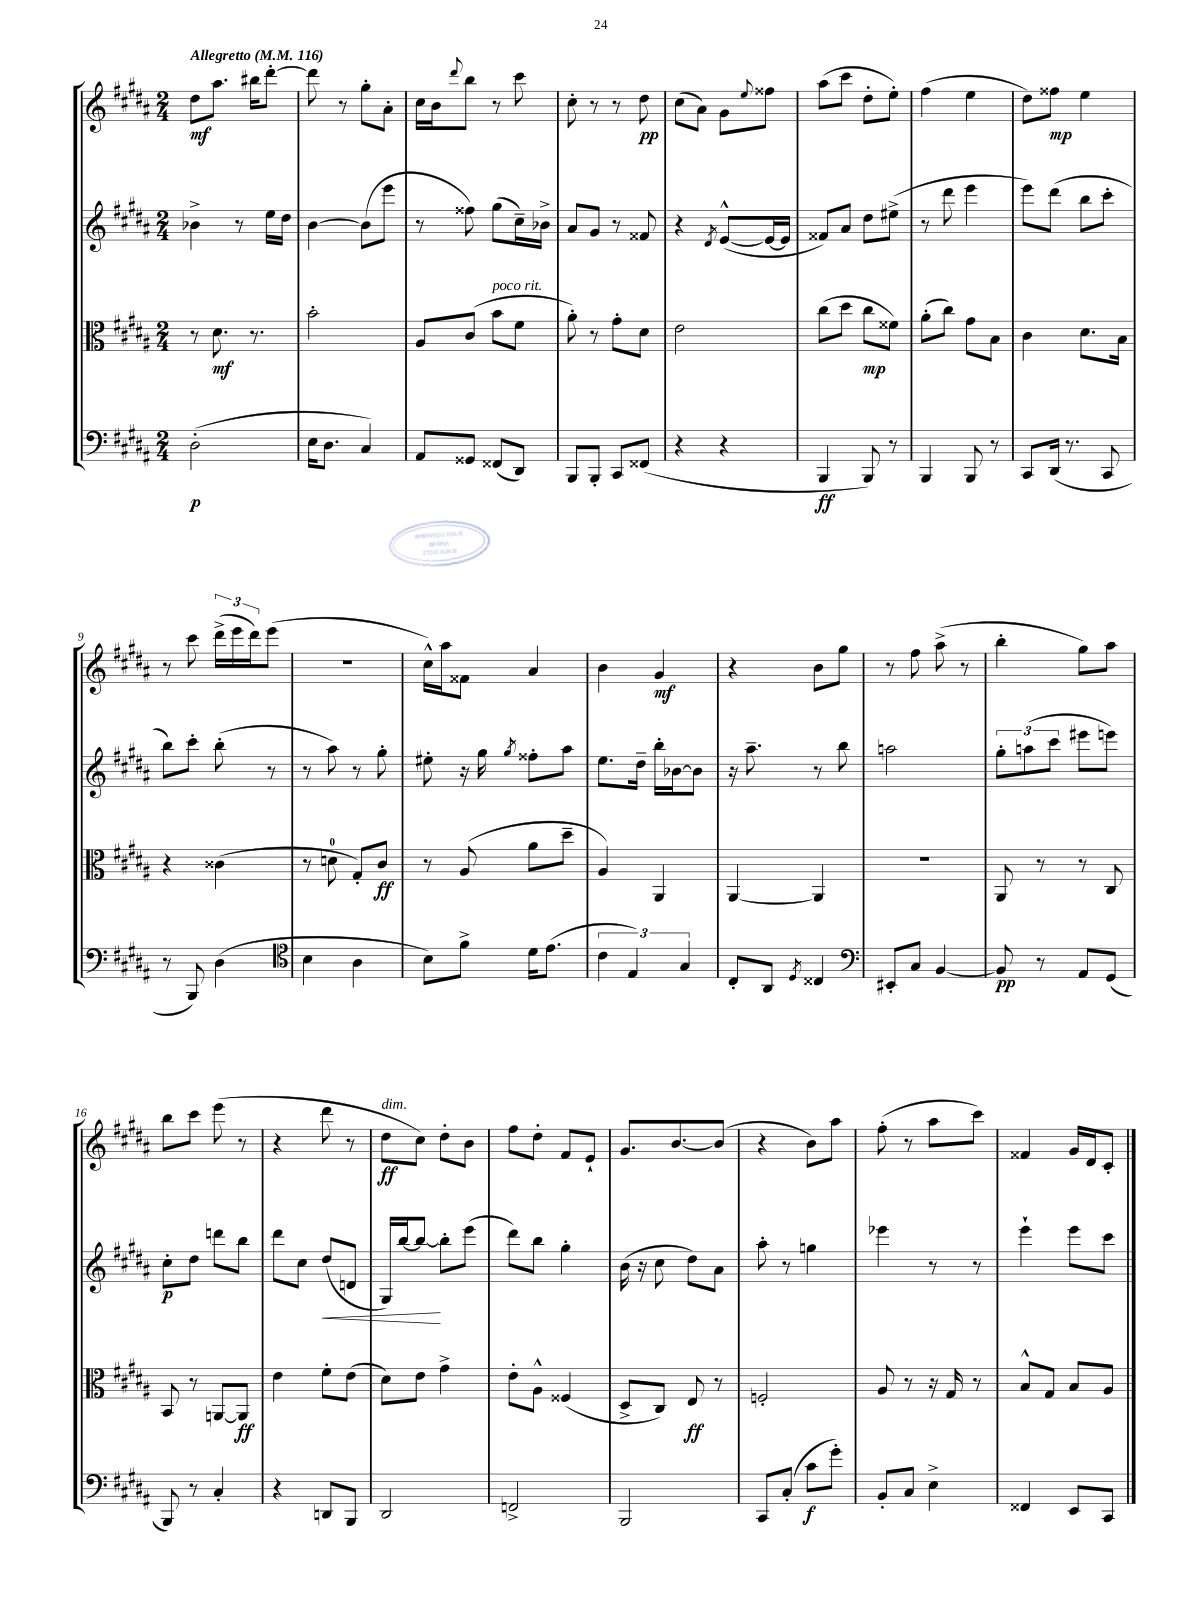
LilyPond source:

<<
\new StaffGroup <<
\new Staff = "s0" {
    \clef treble \key b \major \numericTimeSignature \time 2/4 \tempo "Allegretto" 4 = 116
    dis''8\mf ais''8. bis''16 dis'''8~-. |
    dis'''8 r8 gis''8-. ais'8-. |
    cis''16 b'16 \appoggiatura { dis'''8 } b''8 r8 cis'''8 |
    cis''8-. r8 r8 dis''8\pp |
    cis''8( ais'8) gis'8 \appoggiatura { e''8 } fisis''8 |
    ais''8( cis'''8 dis''8-. e''8-.) |
    fis''4( e''4 |
    dis''8) fisis''8\mp e''4 |
    r8 cis'''8 \tuplet 3/2 { dis'''16->( e'''16 dis'''16) } e'''8( |
    r2 |
    cis''16-^) ais''16 fisis'8 ais'4 |
    b'4 gis'4\mf |
    r4 b'8 gis''8 |
    r8 fis''8 ais''8->( r8 |
    b''4-. gis''8) ais''8 |
    b''8 cis'''8 e'''8( r8 |
    r4 dis'''8 r8 |
    dis''8\ff^\markup { \italic "dim." } cis''8) dis''8-. b'8 |
    fis''8 dis''8-. fis'8 e'8-! |
    gis'8. b'8.~ b'8( |
    r4 b'8) ais''8 |
    fis''8-.( r8 ais''8 cis'''8) |
    fisis'4 gis'16 dis'16 cis'8-. \bar "|." |
}
\new Staff = "s1" {
    \clef treble \key b \major \numericTimeSignature \time 2/4
    bes'4-> r8 e''16 dis''16 |
    b'4~ b'8( e'''8 |
    r8 fisis''8) gis''8( cis''16--) bes'16-> |
    ais'8 gis'8 r8 fisis'8 |
    r4 \acciaccatura { dis'8 } e'8~-^( e'16~ e'16 |
    fisis'8) ais'8 dis''8 eis''8->( |
    r8 dis'''8 e'''4 |
    e'''8) dis'''8( b''8 cis'''8-. |
    b''8) cis'''8-. b''8-.( r8 |
    r8 ais''8) r8 gis''8-. |
    eis''8-. r16 gis''16 \acciaccatura { gis''8 } fisis''8-. ais''8 |
    e''8. dis''16-- b''16-. bes'16~ bes'8 |
    r16 ais''8.-- r8 b''8 |
    a''2 |
    \tuplet 3/2 { gis''8-. a''8( cis'''8 } eis'''8 e'''8) |
    cis''8-.\p dis''8 d'''8 b''8 |
    dis'''8 cis''8 dis''8\<( d'8 |
    gis16) b''16~ b''8~\! b''8-. e'''8( |
    dis'''8) b''8 gis''4-. |
    b'16( r16 cis''8 dis''8) ais'8 |
    ais''8-. r8 g''4 |
    ees'''4 r8 r8 |
    e'''4-! e'''8 cis'''8 \bar "|." |
}
\new Staff = "s2" {
    \clef alto \key b \major \numericTimeSignature \time 2/4
    r8 dis'8.\mf r8. |
    b'2-. |
    ais8 cis'8( b'8^\markup { \italic "poco rit." } fis'8 |
    ais'8-.) r8 gis'8-. dis'8 |
    e'2 |
    cis''8( dis''8 cis''8\mp fisis'8) |
    ais'8-.( cis''8) gis'8 b8 |
    cis'4 dis'8. b16 |
    r4 cisis'4( |
    r8 d'8-0 gis8-.) cis'8\ff |
    r8 ais8( ais'8 dis''8-- |
    ais4) ais,4 |
    ais,4~ ais,4 |
    R2 |
    ais,8 r8 r8 cis8 |
    b,8 r8 a,8~ a,8\ff |
    e'4 fis'8-. e'8( |
    dis'8) e'8 gis'4-> |
    e'8-. ais8-^ fisis4( |
    dis8-> cis8) e8\ff r8 |
    f2-. |
    ais8 r8 r16 gis16 r8 |
    b8-^ gis8 b8 ais8 \bar "|." |
}
\new Staff = "s3" {
    \clef bass \key b \major \numericTimeSignature \time 2/4
    dis2-.\p( |
    e16 dis8. cis4) |
    ais,8 gisis,8 fisis,8( dis,8) |
    b,,8 b,,8-. cis,8 fisis,8( |
    r4 r4 |
    b,,4\ff b,,8) r8 |
    b,,4 b,,8 r8 |
    cis,8 dis,16( r8. cis,8 |
    r8 b,,8) dis4( |
    \clef tenor b4 ais4 |
    b8) fis'8-> dis'16 e'8.( |
    \tuplet 3/2 { cis'4 e4) gis4 } |
    cis8-. ais,8 \acciaccatura { dis8 } cisis4 |
    \clef bass eis,8-. cis8 b,4~ |
    b,8\pp r8 ais,8 gis,8( |
    b,,8) r8 cis4-. |
    r4 d,8 b,,8 |
    dis,2 |
    f,2-> |
    b,,2 |
    cis,8 cis8-.( cis'8\f gis'8-.) |
    b,8-. cis8 e4-> |
    fisis,4 e,8 cis,8 \bar "|." |
}
>>
>>
